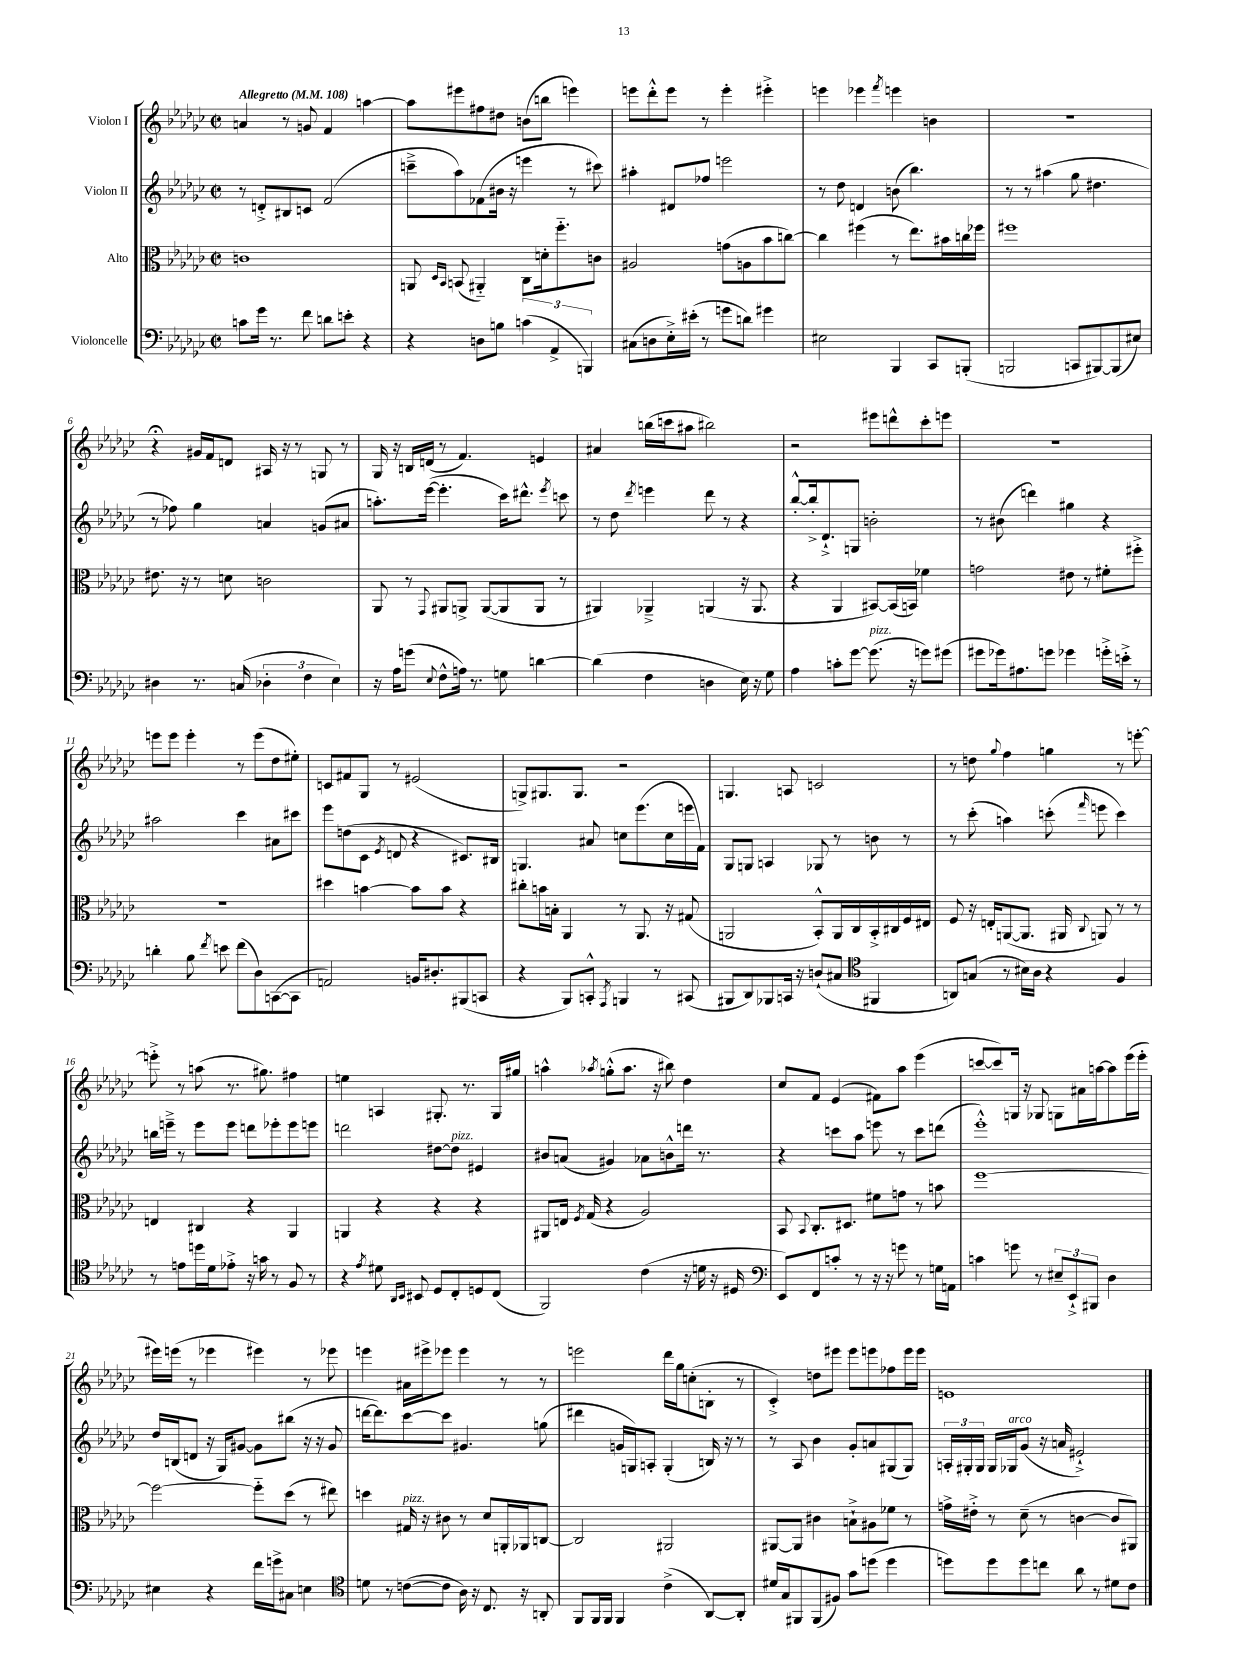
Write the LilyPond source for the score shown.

<<
\new StaffGroup <<
\new Staff = "s0" \with { instrumentName = "Violon I" } {
    \clef treble \key ges \major \defaultTimeSignature \time 2/2 \tempo "Allegretto" 4 = 108
    \autoBeamOff a'4 r8 g'8 f'4 a''4~ |
    a''8[ eis'''8 fis''8 dis''8] b'8[( b''8] e'''4) |
    e'''8[ des'''8-.-^ e'''8] r8 e'''4-. eis'''4-.-> |
    e'''4 ees'''4 \acciaccatura { f'''8 } e'''4 b'4 |
    R1 |
    r4\fermata gis'16[ f'16 d'8] ais16 r16 r8 g8 r8 |
    ges16 r16 b16[ d'16]( r8 f'4.) e'4 |
    ais'4 b''16[( c'''16 ais''8] bis''2) |
    r2 eis'''8[ d'''8-^ ces'''8-. e'''8] |
    r1 |
    e'''8[ e'''8] e'''4-. r8 e'''8[( des''8 eis''8]-.) |
    c'8[ fis'8 ges8] r8 eis'2( |
    g8[->) gis8. gis8.] r2 |
    g4. a8 c'2 |
    r8 d''8 \appoggiatura { ges''8 } f''4 g''4 r8 e'''8~-. |
    e'''8-.-> r8 a''8( r8. gis''8.) fis''4 |
    e''4 a4 gis8.-. r8. gis16[ gis''16] |
    a''4-^ \acciaccatura { aes''8 } g''8[-.-^( aes''8.] r16 bis''8) des''4 |
    ces''8[ f'8] ees'4( fis'8[) aes''8] ees'''4( |
    c'''8[~ c'''8) g16] r16 ges8 g8[ ais'16 a''16~ a''8 ees'''16( ees'''16]-. |
    eis'''16[) e'''16]( r8 ees'''4 eis'''4) r8 ees'''8 |
    e'''4 ais'16[ eis'''16-> ees'''8] ees'''4 r8 r8 |
    e'''2 des'''16[ ges''16 c''8-.( b8]-. r8 |
    ces'4-.->) d''8[ eis'''8] eis'''8[ e'''8 fes''8 e'''16 e'''16] |
    e'1 \bar "|." |
}
\new Staff = "s1" \with { instrumentName = "Violon II" } {
    \clef treble \key ges \major \defaultTimeSignature \time 2/2
    \autoBeamOff r8 d'8[-.-> bis8 c'8] f'2( |
    c'''8[---> aes''8) fes'8( bis'16] r16 e'''4 r8 cis'''8) |
    ais''4-. dis'8[ fes''8] e'''2 |
    r8 des''8 d'4 b'8( bes''4.) |
    r8 r8 ais''4( ges''8 dis''4. |
    r8 fes''8) ges''4 a'4 g'8[( ais'8] |
    a''8.[-.) ees'''16]~( ees'''4.-. ces'''16[) dis'''8.]-^ \acciaccatura { ees'''8 } c'''8 |
    r8 des''8 \acciaccatura { des'''8 } e'''4 des'''8 r8 r4 |
    bes''8[~-.-^ bes''16-.-> des'8.-!-> g8] b'2-. |
    r8 bis'8( d'''4) gis''4 r4 |
    ais''2 ces'''4 ais'8[ cis'''8] |
    ees'''8[ d''8( ces'8] \acciaccatura { ees'8 } d'8 r4 cis'8.[) bis16] |
    g4. ais'8 c''8[ ees'''8.( c''16 e'''16 f'16]) |
    ges8[ g8] a4 ges8 r8 b'8 r8 |
    r8 ces'''8-.( a''4) c'''8-.( \grace { f'''16 } e'''8 c'''4) |
    b''16[ e'''16]---> r8 e'''8[ e'''8] d'''8[ ees'''8-. ees'''8 e'''8] |
    d'''2 dis''8[~ dis''8]^\markup { \italic "pizz." } eis'4 |
    bis'8[ a'8]( gis'4) aes'8[ b'8-^ d'''16] r8. |
    r4 c'''8[ aes''8] e'''8 r8 c'''8[ d'''8]( |
    ees'''1-.-^) |
    des''16[ b16( d'8] r16 ges16[) gis'8]~ gis'8[ bis''8]( r16 r16 gis'8 |
    d'''16[~ d'''8.) ces'''8~ ces'''8] gis'4. g''8( |
    dis'''4 g'16[ g16) a8]-. g4-.( b16) r16 r8 |
    r8 aes8 bes'4 ges'8[-. a'8 gis8( gis8]) |
    \tuplet 3/2 { a16[-. gis16-. gis16] } gis16[ ges16^\markup { \italic "arco" } ges'8]( r16 a'16 eis'2-!->) \bar "|." |
}
\new Staff = "s2" \with { instrumentName = "Alto" } {
    \clef alto \key ges \major \defaultTimeSignature \time 2/2
    \autoBeamOff c'1 |
    a,8 \grace { des16[ bes,16] } b,8( ais,4-_) ces8[ d'16-. f''8.-_ c'8] |
    ais2 g'8[( a8 bes'8 c''8]~) |
    c''4 fis''4( r8 ees''8.[) bis'16 c''16 fes''16] |
    fis''1 |
    eis'8. r16 r8 d'8 c'2 |
    aes,8 r8 \appoggiatura { ges,8 } ais,8[ a,8]-> a,8[~( a,8 a,8] r8 |
    ais,4) aes,4---> a,4( r16 a,8. |
    r4 aes,4 bis,8[~) bis,16( b,16]) fes'4 |
    g'2 eis'8 r8 fis'8[-. fis''8]-.-> |
    r1 |
    dis''4 b'4~ b'8[ b'8] r4 |
    cis''8[-. b'16 b16]-. aes,4 r8 aes,8. r16 gis8( |
    a,2 bes,8[-.-^) a,16 ces16 bes,16-.-> cis16 f16 eis16] |
    f8 r16 e16[-. a,8~( a,8.] ais,16 \appoggiatura { ces8 } a,8) r8 r8 |
    e4 cis4 r4 aes,4 |
    a,4 r4 r4 r4 |
    ais,8[ e16] \acciaccatura { f8 } ges16( r4 aes2) |
    bes,8 \appoggiatura { bes,8 } ces8.[-. dis8.] fis'8[ g'8] r8 b'8 |
    f''1~ |
    f''2~ f''8[-_ des''8]( r8 eis''8) |
    d''4 gis16^\markup { \italic "pizz." } r16 cis'8 r8 des'8[ a,16-. aes,16 c8]~ |
    c2 ais,2 |
    ais,8[~ ais,8] cis'4 b8[-!-> ais8 fes'8] r8 |
    g'16[-> eis'16]-.-> r8 des'8--( r8 c'4~ c'8[ ais,8]) \bar "|." |
}
\new Staff = "s3" \with { instrumentName = "Violoncelle" } {
    \clef bass \key ges \major \defaultTimeSignature \time 2/2
    \autoBeamOff c'8[ ges'16] r8. f'8 d'8[ e'8]-. r4 |
    r4 d8[ b8] \tuplet 3/2 { c'4( aes,4-> b,,4) } |
    cis8[( d8 ees16-.->) eis'16]-.( r8 g'8[ d'8]) gis'4 |
    eis2 bes,,4 ces,8[ b,,8]-.( |
    b,,2 c,8[ bis,,8~) bis,,8( eis8]) |
    dis4 r8. c16( \tuplet 3/2 { des4-. f4 ees4) } |
    r16 aes16[ g'8]( \appoggiatura { ees8 } f8[-^ a16]) r8. g8 d'4~ |
    d'4( f4 d4 ees16) r16 ges8 |
    aes4 c'8[-. ges'8]~ ges'8.^\markup { \italic "pizz." }( r16 g'8[) gis'8]( |
    gis'8[ ges'16) ais8. g'8] ges'4 g'16[-.-> e'16]-.-> r8 |
    d'4-. bes8 \acciaccatura { f'8 } e'8 f'8[( des8) c,8~( c,8] |
    a,2) b,16[ dis8.-. bis,,8( c,8] |
    r4 bes,,8[) c,8]-.-^ \acciaccatura { aes,,8 } b,,4 r8 cis,8( |
    bis,,8[ des,8) bes,,8 c,16] r16 d8[-!( cis8] \clef tenor fis,4 |
    a,8[) g8]( r8 bis16[) aes16] r4 f4 |
    r8 e'8[ d''16 des'16 ees'8]-.-> r16 g'16 r8 f8 r8 |
    r4 \acciaccatura { ees'8 } dis'8 \grace { aes,16[ bes,16] } bis,8 des8[ ces8-. d8 ces8]( |
    f,2) ces'4( r16 d'16 r16 dis16 |
    \clef bass ees,8[) f,8 c'8]-. r8 r16 r16 g'8 r8 g16[ a,16] |
    c'4 g'8 r8 \tuplet 3/2 { eis8[-- ees,8-!-> bis,,8] } des4 |
    eis4 r4 f'16[ g'16-> cis8] e4 |
    \clef tenor d'8 r8 c'8[~( c'8] aes16) r16 ces8. r16 a,8-. |
    f,8[ f,16 f,16] f,4 ces'4->( aes,8[~) aes,8]-. |
    dis'16[ ges16 fis,8 fis,8( fis8]) ges'8[ d''8]( d''4 |
    d''8[) d''8 d''8 c''8] aes'8 r8 dis'8[ ces'8] \bar "|." |
}
>>
>>
